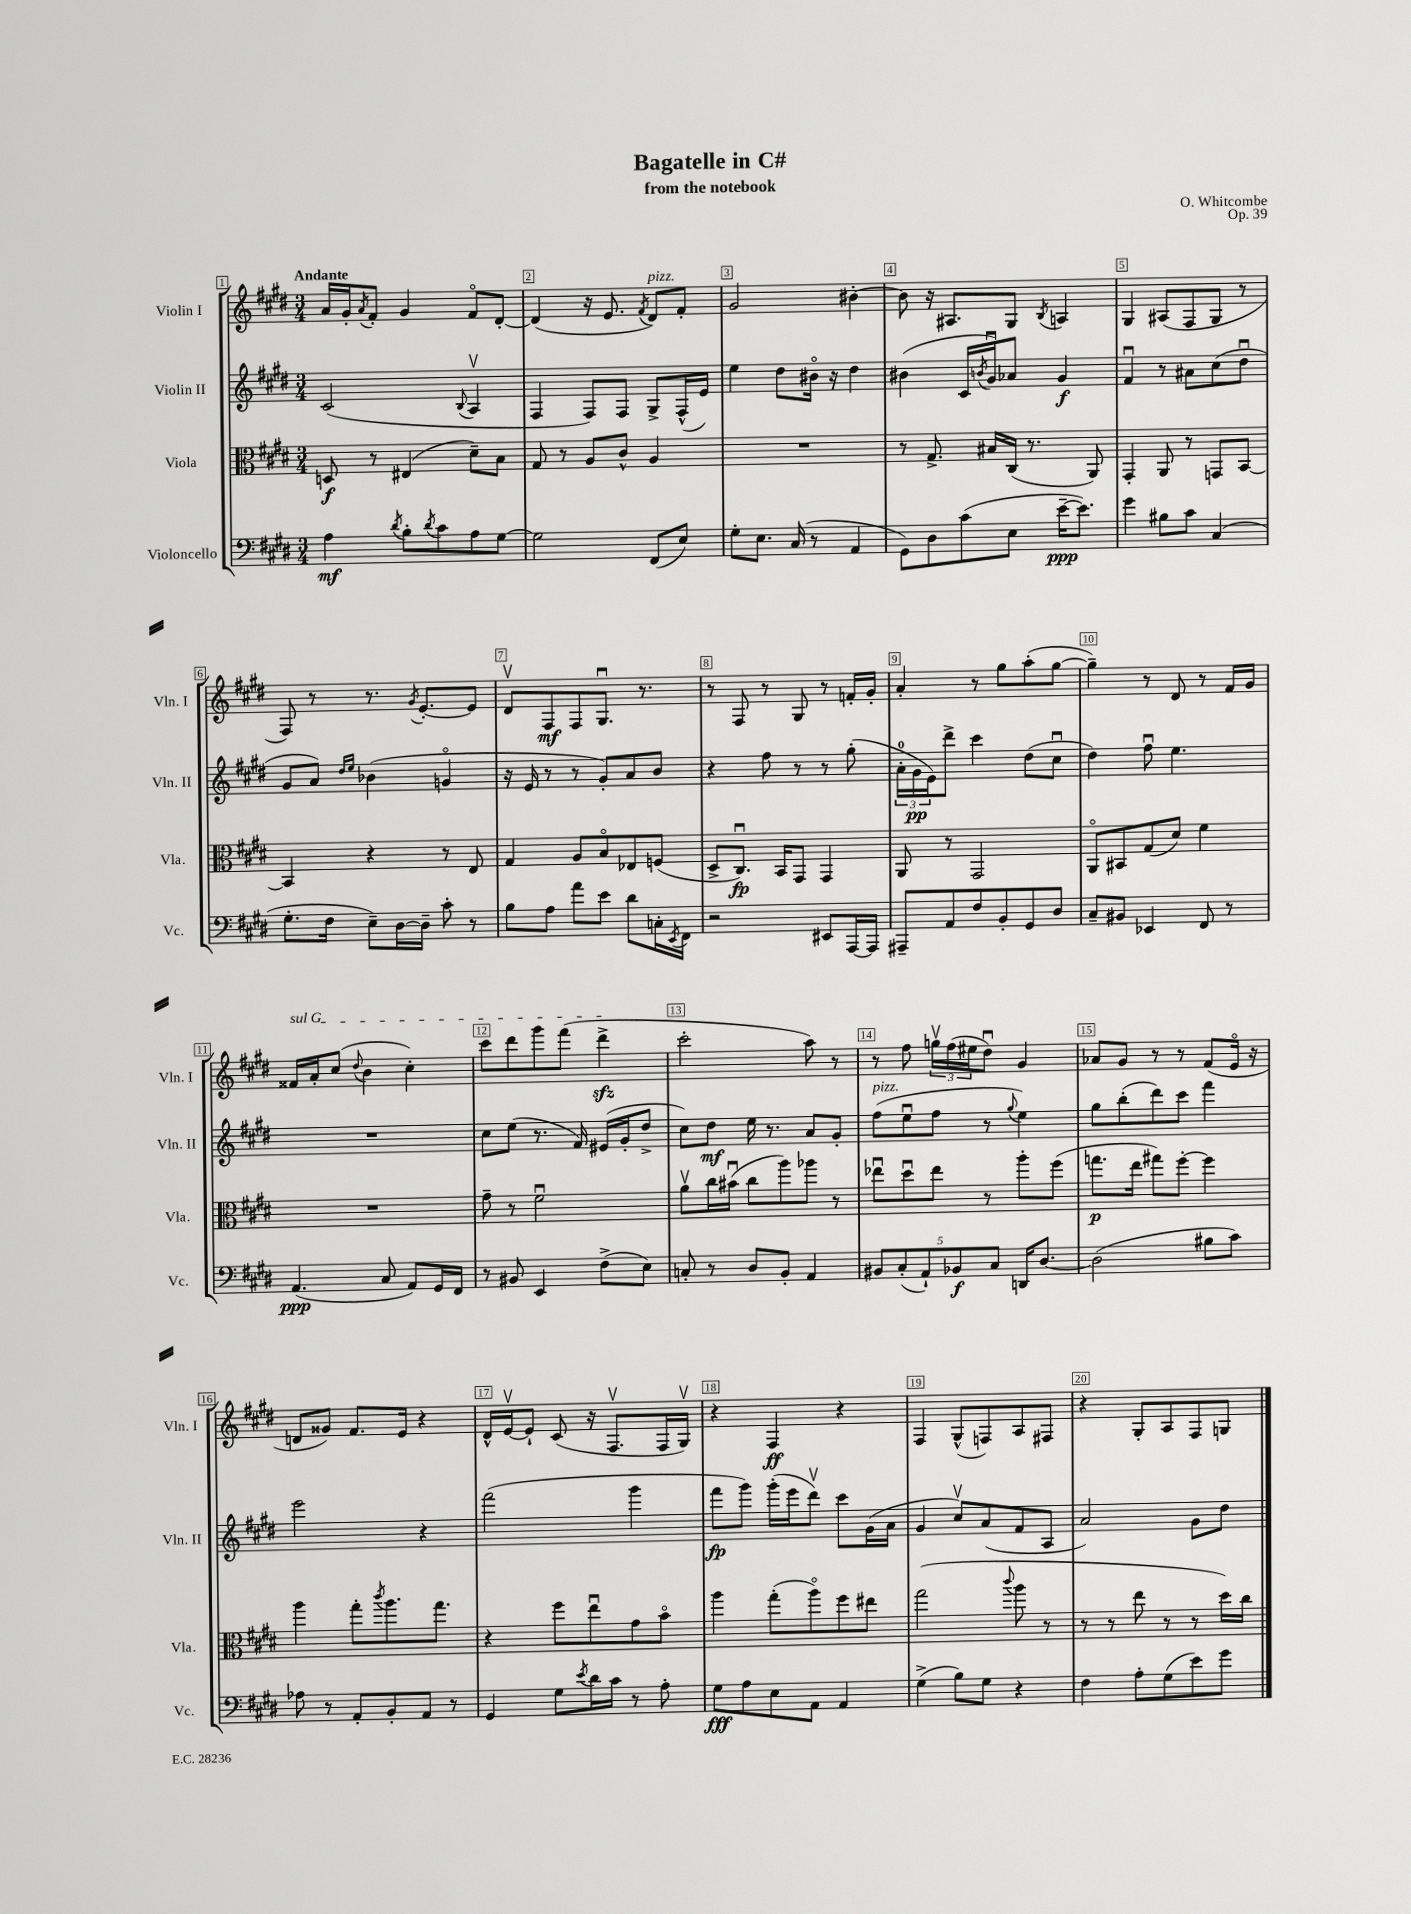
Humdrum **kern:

**kern	**kern	**kern	**kern
*staff4	*staff3	*staff2	*staff1
*clefF4	*clefC3	*clefG2	*clefG2
*k[f#c#g#d#]	*k[f#c#g#d#]	*k[f#c#g#d#]	*k[f#c#g#d#]
*M3/4	*M3/4	*M3/4	*M3/4
4A	8D	(2c#	16a
.	.	.	16g#'
.	.	.	8qa
.	8r	.	8f#'
8qd#	.	.	.
8B'	(4E#	.	4g#
8qd#	.	.	.
8c#	.	.	.
.	.	8qqB	.
8A	8d#~)	4Av	8f#o
[8G#	8B	.	[8d#'
=	=	=	=
2G#]	8G#	4F#	(4d#]
.	8r	.	.
.	8A	8F#)	16r
.	.	.	8.e
.	8c#^^	8F#	.
.	.	.	8qf#
(8FF#	4A	8G#^	8d#)
8E)	.	(16F#^^	8f#'
.	.	16e)	.
=	=	=	=
8G#'	2.r	4ee	2g#
8.E	.	.	.
.	.	8dd#	.
(16C#	.	.	.
8r	.	16b#o	.
.	.	16r	.
4AA	.	4dd#	[4b#'
=	=	=	=
8GG#)	8r	(4b#	8b#]
8D#	8.G#^	.	16r
.	.	.	8.A#
(8c#	.	16c#	.
.	.	8qb	.
.	16B#	16g#u)	.
8E	(16C#	8a-	8G#
.	8.r	.	.
.	.	.	8qB
[16e~	.	4g#	4A
8.e])	.	.	.
.	8AA)	.	.
=	=	=	=
4g#	4GG#'	4f#u	4G#
8B#	8AA	8r	(8A#
8c#	8r	8a#	8F#
(4C#	8GG	(8cc#	8G#
.	[8BB	8dd#u	8r
=	=	=	=
8.G#'	4BB]	8g#	8F#)
.	.	8a)	8r
16F#	.	.	.
.	.	16qqdd#	.
.	.	16qqee	.
8E~)	4r	(4b-	8.r
[16D#	.	.	.
.	.	.	8qg#
16D#~]	.	.	[8.e'
8c#'	8r	4go	.
8r	8E	.	8e]
=	=	=	=
8B	4G#	16r	8d#v
.	.	16e	.
8A	.	8r	8F#
8a	8A	8r	8F#
8e	8Bo	8g#')	8.G#u
8d#	8E-	8a	.
.	.	.	8.r
16C'	(8F	8b	.
8qEE	.	.	.
16FF#	.	.	.
=	=	=	=
2r	8D#^	4r	8r
.	8.C#u)	.	8F#
.	.	8ff#	8r
.	16BB	.	.
.	8GG#	8r	8G#
8EE#	4GG#	8r	8r
[16AAA	.	(8gg#'	16f'
16AAA]	.	.	16g#'
=	=	=	=
8AAA#~	8AA	24a'	4a'
.	.	24g#	.
.	.	24e)	.
8AA	8r	8ddd#^	.
8F#	2GG#	4ccc#	8r
8BB'	.	.	8gg#
8GG#	.	(8dd#	(8aa'
8D#	.	8cc#u	[8gg#
=	=	=	=
8C#~	8AAo	4dd#)	4gg#~])
8BB#	8BB#	.	.
4EE-	(8G#	8ff#u	8r
.	8d#)	4.ee	8d#
8FF#	4f#	.	8r
8r	.	.	16f#
.	.	.	16g#
=	=	=	=
(4.AA	2.r	2.r	16f##
.	.	.	16a'
.	.	.	(8cc#
.	.	.	8qqdd#
.	.	.	4b
8C#	.	.	.
8AA)	.	.	4cc#')
16GG#	.	.	.
16FF#	.	.	.
=	=	=	=
8r	8g#~	8cc#	8ccc#
8BB#	8r	(8ee	8ddd#
4EE	2f#u	8.r	8ggg#
.	.	.	(8fff#
.	.	16f#)	.
(8F#^	.	(16e#	4ddd#^
.	.	16g#'	.
8E)	.	8dd#^	.
=	=	=	=
8C'	8av	8cc#)	2ccc#'
8r	16cc#	8dd#	.
.	(16b#u	.	.
8D#	8cc#	16ee	.
.	.	8.r	.
8BB'	8aa)	.	.
4AA	8aa-	8a	8aa)
.	8r	8g#'	8r
=	=	=	=
10BB#	8ee-u	(8ff#	8r
(10C#'	.	.	.
.	8dd#u	8eeu	8ff#
10AA`)	.	.	.
.	8ee-	8ff#	24ggv
.	.	.	(24ff#
10BB-	.	.	.
.	.	.	24ee#
.	8r	8r	8dd#u)
10C#	.	.	.
.	.	8qqgg#	.
16DD	8aa'	4ee)	4g#
[8.D#	.	.	.
.	(8ff#	.	.
=	=	=	=
(2D#]	8.gg	8gg#	8a-
.	.	(8bb'	8g#
.	16ee	.	.
.	8gg#)	8ddd#)	8r
.	[8ff#'	8ccc#	8r
8B#	4ff#]	4fff#	(8f#
8c#)	.	.	16eo
.	.	.	16r
=	=	=	=
8A-	4aa	2eee	8d
8r	.	.	8g##)
8AA'	8gg#'	.	8.f#
.	8qccc#	.	.
8BB'	8.aa	.	.
.	.	.	16e
8AA	.	4r	4r
.	8.gg#	.	.
8r	.	.	.
=	=	=	=
4GG#	4r	(2fff#	16d#^^
.	.	.	[16ev
.	.	.	8e`]
8G#	8ff#	.	(8c#
8qe	.	.	.
16d#	8eeu	.	16r
16c#	.	.	8.F#v
8r	8g#	4ggg#	.
8A'	8bo	.	16F#
.	.	.	16G#v)
=	=	=	=
8G#	4aa	8fff#	4r
8A	.	8ggg#)	.
8E	(8gg#'	(16ggg#'	4F#
.	.	16eee	.
8AA	8aao)	8ddd#v)	.
4AA	8ff#	8ccc#	4r
.	8ee#	(16g#	.
.	.	16a	.
=	=	=	=
(4G#^	(2gg#	4g#	4F#
8B)	.	8cc#v)	(8G#^^
8G#	.	(8a	8F)
.	8qqccc#	.	.
4r	8aa	8f#	8A
.	8r	8A	8F#
=	=	=	=
4F#	8r	2a)	4r
.	8r	.	.
8A'	8ee	.	8G#'
(8G#	8r	.	8A
8e)	8r	8g#	8F#
8g#	16dd#)	8dd#	8G
.	16cc#	.	.
==	==	==	==
*-	*-	*-	*-
